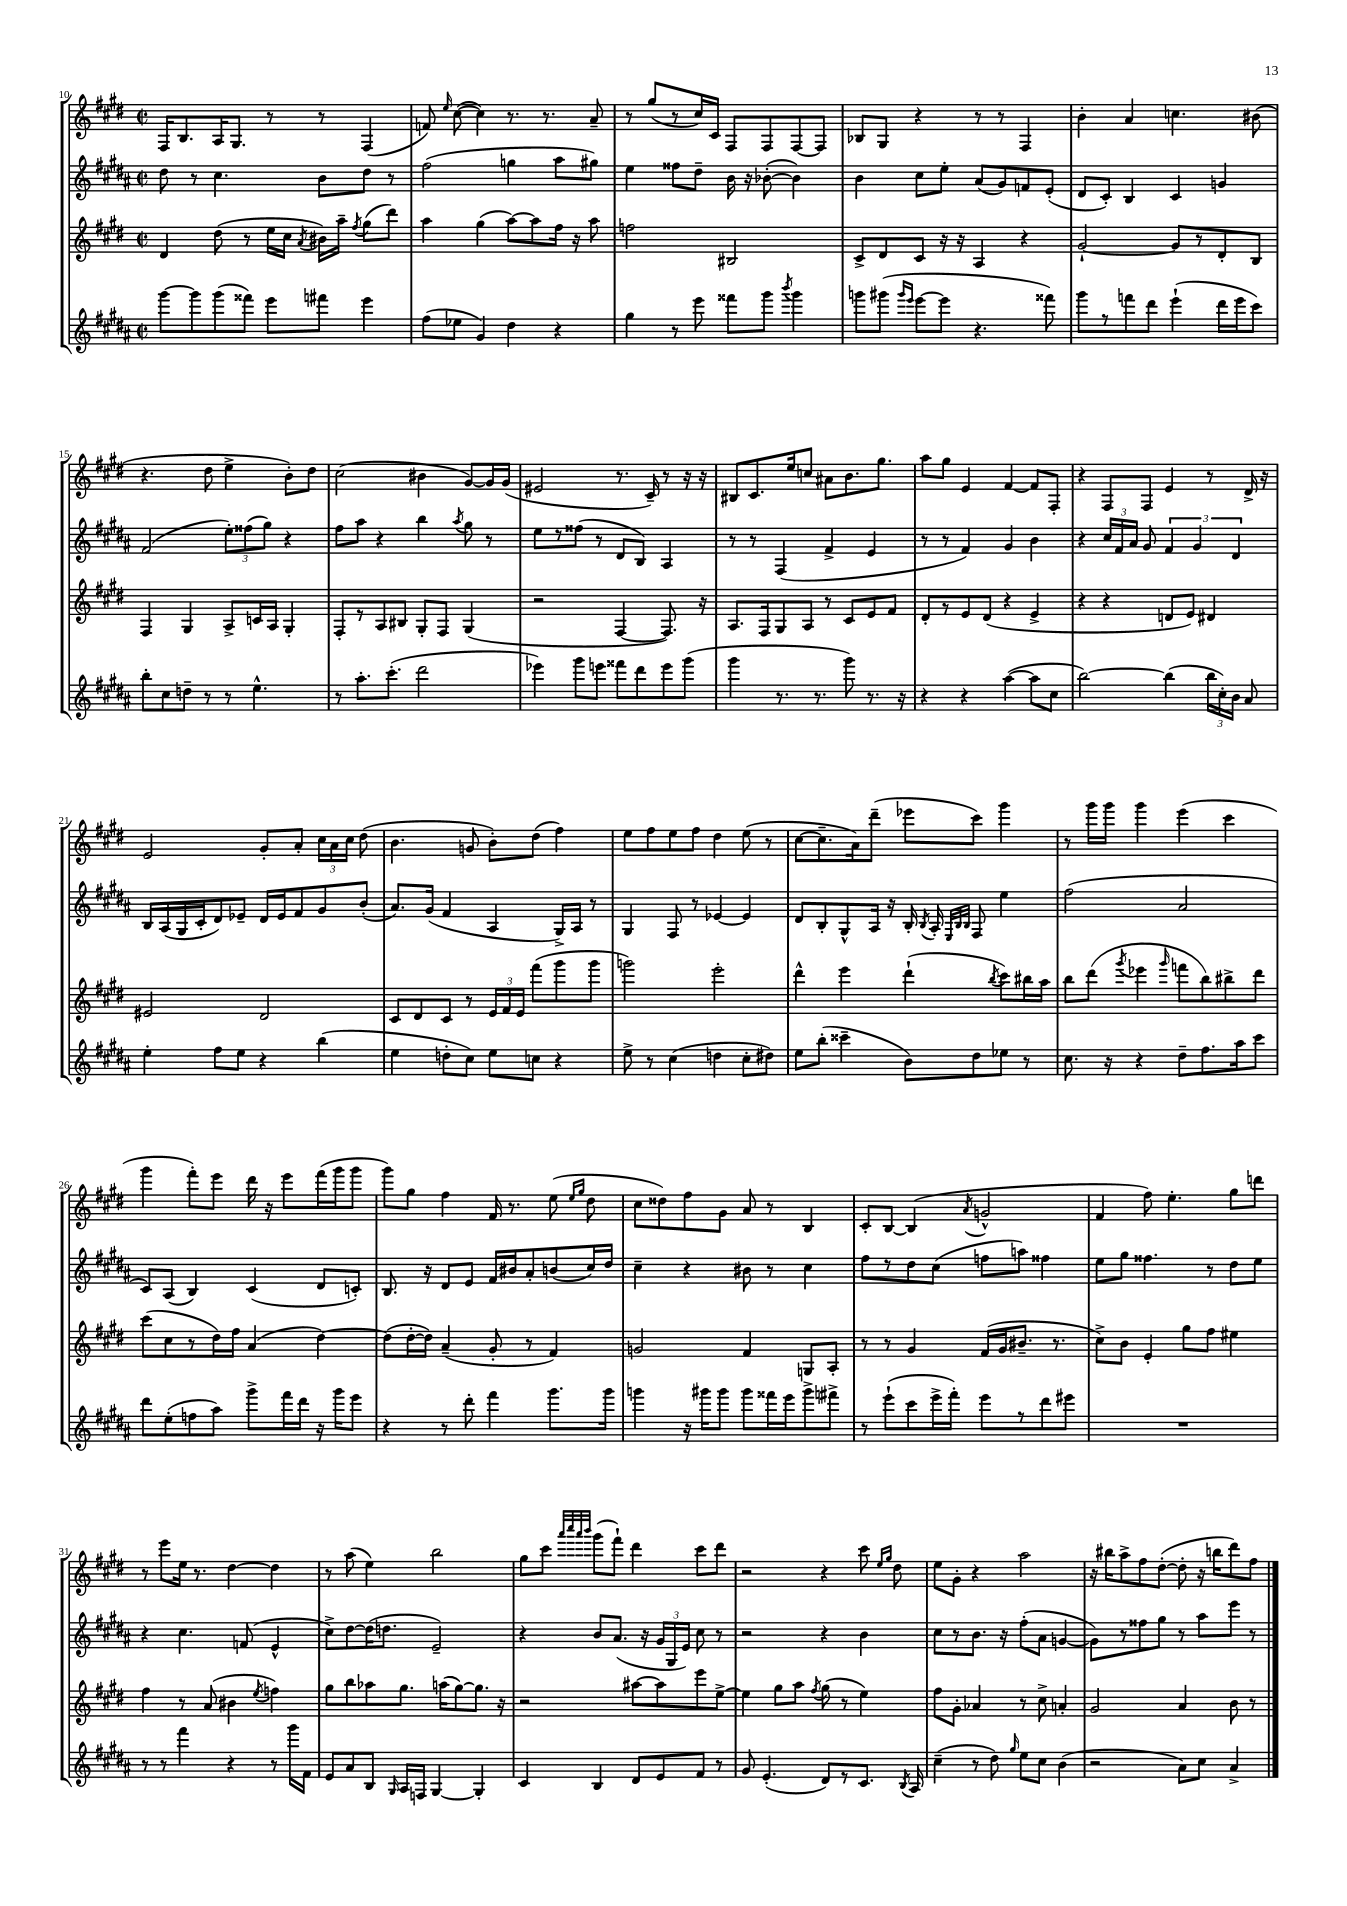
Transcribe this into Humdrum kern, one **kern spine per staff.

**kern	**kern	**kern	**kern
*staff4	*staff3	*staff2	*staff1
*clefG2	*clefG2	*clefG2	*clefG2
*k[f#c#g#d#a#]	*k[f#c#g#d#]	*k[f#c#g#d#a#]	*k[f#c#g#d#]
*M2/2	*M2/2	*M2/2	*M2/2
*met(c|)	*met(c|)	*met(c|)	*met(c|)
[8ggg#	4d#	8dd#	16F#
.	.	.	8.B
8ggg#]	.	8r	.
(8ggg#	(8dd#	4.cc#	16A
.	.	.	8.G#
8fff##)	8r	.	.
8eee	16ee	.	8r
.	16cc#	.	.
.	8qa	.	.
8fff#	16b#)	8b	8r
.	16aa~	.	.
.	8qff#	.	.
4eee	(8gg#	8dd#	(4F#
.	8ddd#)	8r	.
=	=	=	=
(8ff#	4aa	(2ff#	8f)
.	.	.	16qqee
8ee-	.	.	([8cc#
4g#)	(4gg#	.	4cc#])
4dd#	[8aa)	4gg	8.r
.	8aa]	.	.
.	.	.	8.r
4r	16ff#	8aa#	.
.	16r	.	.
.	8aa	8gg#)	8a~
=	=	=	=
4gg#	2ff	4ee	8r
.	.	.	(8gg#
8r	.	8ff##	8r
8eee	.	8dd#~	16cc#)
.	.	.	16c#
8fff##	2B#	16b	8F#
.	.	16r	.
8ggg#	.	([8b-'	8F#
8qbbb	.	.	.
4ggg#	.	4b-])	[8F#
.	.	.	8F#]
=	=	=	=
8ggg	8c#^	4b	8B-
(8ggg#	8d#	.	8G#
16qqggg#	.	.	.
16qqeee	.	.	.
[8eee	8c#	8cc#	4r
8eee]	16r	8ee'	.
.	16r	.	.
4.r	4A	(8a#	8r
.	.	8g#)	8r
.	4r	8f	4F#
8fff##)	.	(8e'	.
=	=	=	=
8ggg#	[2g#`	8d#	4b'
8r	.	8c#')	.
8fff	.	4B	4a
8ddd#	.	.	.
(4eee`	8g#]	4c#	4.cc
.	8r	.	.
16ddd#	8d#'	4g	.
16eee	.	.	.
8ccc#)	8B	.	(8b#
=	=	=	=
8bb'	4F#	(2f#	4.r
8cc#	.	.	.
8dd~	4G#	.	.
8r	.	.	8dd#
8r	8A^	12ee')	4ee^
.	.	(12ff##	.
4.ee^^	16c	.	.
.	.	12gg#)	.
.	16A	.	.
.	4G#'	4r	8b')
.	.	.	8dd#
=	=	=	=
8r	8F#'	8ff#	(2cc#
8.aa#'	8r	8aa#	.
.	8A	4r	.
(8.ccc#'	.	.	.
.	8B#	.	.
2ddd#	8G#'	4bb	4b#
.	8F#	.	.
.	.	8qaa#	.
.	(4G#	8gg#	[8g#)
.	.	8r	16g#]
.	.	.	(16g#
=	=	=	=
4eee-)	2r	8ee	2e#
.	.	8r	.
8ggg#	.	(8ff##	.
8eee	.	8r	.
8fff##	[4F#	8d#	8.r
8ddd#	.	8B)	.
.	.	.	16c#~)
8eee	8.F#])	4A#	8r
(8ggg#	.	.	16r
.	16r	.	16r
=	=	=	=
4ggg#	8.A	8r	8B#
.	.	8r	8.c#
.	16F#	.	.
8.r	8G#	(4F#	.
.	.	.	16ee
.	8A	.	8cc
8.r	.	.	.
.	8r	4f#^	8a#
8ggg#)	8c#	.	8.b
8.r	8e	4e	.
.	.	.	8.gg#
.	8f#	.	.
16r	.	.	.
=	=	=	=
4r	8d#'	8r	8aa
.	8r	8r	8gg#
4r	8e	4f#)	4e
.	(8d#	.	.
([4aa#	4r	4g#	[4f#
8aa#]	4e^	4b	8f#]
8cc#	.	.	8F#'
=	=	=	=
[2bb)	4r	4r	4r
.	4r	24cc#	8F#
.	.	24f#	.
.	.	24a#	.
.	.	8g#	8F#
(4bb]	8d	6f#	4e
.	8e)	.	.
.	.	6g#	.
24bb	4d#	.	8r
24cc#')	.	.	.
24b	.	6d#	.
8a#	.	.	16d#^
.	.	.	16r
=	=	=	=
4ee'	2e#	16B	2e
.	.	(16A#	.
.	.	16G#	.
.	.	16c#'	.
8ff#	.	8d#)	.
8ee	.	8e-~	.
4r	2d#	16d#	8g#'
.	.	16e-	.
.	.	8f#	8a'
(4bb	.	8g#	24cc#
.	.	.	24a
.	.	.	24cc#
.	.	(8b'	(8dd#
=	=	=	=
4ee	8c#	8.a#)	4.b
.	8d#	.	.
.	.	(16g#	.
8dd'	8c#	4f#	.
8cc#)	8r	.	8g
8ee	24e	4A#	8b')
.	24f#	.	.
.	24e	.	.
8cc	(8fff#	.	(8dd#
4r	8ggg#	16G#^)	4ff#)
.	.	16A#	.
.	8ggg#	8r	.
=	=	=	=
8ee^	2ggg)	4G#	8ee
8r	.	.	8ff#
(4cc#	.	8F#	8ee
.	.	8r	8ff#
4dd	2eee'	[4e-	4dd#
8cc#'	.	4e-]	(8ee
8dd#)	.	.	8r
=	=	=	=
8ee	4ddd#^^	8d#	[8cc#
(8bb'	.	8B'	8.cc#~]
4ccc##~	4eee	8G#^^	.
.	.	.	16a)
.	.	16A#	(8ddd#~
.	.	16r	.
8b)	(4ddd#`	16B'	8eee-
.	.	8qB	.
.	.	16A#'	.
.	.	32qqE	.
.	.	32qqB	.
.	.	32qqB	.
8dd#	.	8F#	8ccc#)
.	8qbb	.	.
8ee-	8ccc#)	4ee	4ggg#
8r	16bb#	.	.
.	16aa	.	.
=	=	=	=
8.cc#	8bb	(2ff#	8r
.	(8ddd#	.	16ggg#
16r	.	.	16ggg#
.	8qggg#	.	.
4r	4eee-	.	4ggg#
.	16qqggg#	.	.
8dd#~	8fff	2a#	(4eee
8.ff#	8bb)	.	.
.	8bb#^	.	4ccc#
16aa#	.	.	.
8ccc#	8ddd#	.	.
=	=	=	=
8ddd#	(8ccc#	8c#)	4ggg#
(8ee'	8cc#	(8A#	.
8ff	8r	4B)	8fff#')
8aa#)	16dd#)	.	8eee
.	16ff#	.	.
8ggg#^	(4a	(4c#	16ddd#
.	.	.	16r
16fff#	.	.	8eee
16ddd#	.	.	.
16r	[4dd#)	8d#	(16fff#
16ggg#	.	.	16ggg#
8eee	.	8c')	8ggg#
=	=	=	=
4r	(8dd#]	8.B	8ggg#)
.	[16dd#'	.	8gg#
.	16dd#])	16r	.
8r	(4a~	8d#	4ff#
8ddd#'	.	8e	.
4fff#	8g#'	16f#	16f#
.	.	16b#	8.r
.	8r	8a#'	.
8.ggg#	4f#)	(8b	(8ee
.	.	.	16qqee
.	.	.	16qqgg#
.	.	16cc#)	8dd#
16ggg#	.	16dd#	.
=	=	=	=
4ggg	2g	4cc#~	8cc#
.	.	.	8dd##)
16r	.	4r	8ff#
16ggg#	.	.	.
8ggg#	.	.	8g#
8ggg#	4f#	8b#	8a
16fff##	.	8r	8r
16eee	.	.	.
8ggg#^	8G	4cc#	4B
8fff#^	8A'	.	.
=	=	=	=
8r	8r	8ff#	8c#'
(8eee`	8r	8r	[8B
8ccc#	4g#	8dd#	(4B]
16eee^	.	(8cc#	.
16fff#')	.	.	.
.	.	.	8qa
8eee	(16f#	8ff	2g^^
.	16g#	.	.
8r	8.b#~	8aa)	.
8ddd#	.	4ff##	.
.	8.r	.	.
8eee#	.	.	.
=	=	=	=
1r	8cc#^)	8ee	4f#
.	8b	8gg#	.
.	4e'	4.ff##	8ff#)
.	.	.	4.ee'
.	8gg#	.	.
.	8ff#	8r	.
.	4ee#	8dd#	8gg#
.	.	8ee	8ddd
=	=	=	=
8r	4ff#	4r	8r
8r	.	.	8eee
4fff#	8r	4.cc#	16ee
.	.	.	8.r
.	(8a	.	.
4r	4b#	.	[4dd#
.	.	(8f	.
.	8qee	.	.
8r	4ff)	4e^^	4dd#]
16ggg#	.	.	.
16f#	.	.	.
=	=	=	=
8e	8gg#	8cc#^)	8r
8a#	8bb	[8dd#	(8aa
8B	8aa-	(16dd#]	4ee)
.	.	8.dd	.
16qqG#	.	.	.
16A#	8.gg#	.	.
16F	.	.	.
[4G#	.	2e~)	2bb
.	(16aa	.	.
.	[8gg#)	.	.
4G#']	8.gg#]	.	.
.	16r	.	.
=	=	=	=
4c#	2r	4r	8gg#
.	.	.	8ccc#
.	.	.	32qqaaa
.	.	.	32qqcccc#
.	.	.	32qqaaa
.	.	.	32qqbbb
4B	.	8b	(8ggg#
.	.	(8.a#	8fff#`)
8d#	[8aa#	.	4ddd#
.	.	16r	.
8e	8aa#]	24g#	.
.	.	24G#	.
.	.	24e)	.
8f#	8eee	8cc#	8ccc#
8r	[8ee^	8r	8ddd#
=	=	=	=
8g#	4ee]	2r	2r
(4.e'	.	.	.
.	8gg#	.	.
.	8aa	.	.
.	8qff#	.	.
8d#)	(8gg#	4r	4r
8r	8r	.	.
8.c#	4ee)	4b	8ccc#
.	.	.	16qqee
.	.	.	16qqgg#
.	.	.	8dd#
8qB	.	.	.
16A#	.	.	.
=	=	=	=
(4cc#~	8ff#	8cc#	8ee
.	8g#'	8r	8g#'
8r	4a-	8.b	4r
8dd#)	.	.	.
.	.	16r	.
16qqgg#	.	.	.
8ee	8r	(8ff#'	2aa
8cc#	8cc#^	8a#	.
(4b	4a'	[4g	.
=	=	=	=
2r	2g#	8g])	16r
.	.	.	16bb#
.	.	8r	8aa^
.	.	8ff##	8ff#
.	.	8gg#	([8dd#'
8a#)	4a	8r	8dd#']
8cc#	.	8aa#	16r
.	.	.	16bb
4a#^	8b	8eee	8ddd#)
.	8r	8r	8ff#
==	==	==	==
*-	*-	*-	*-
